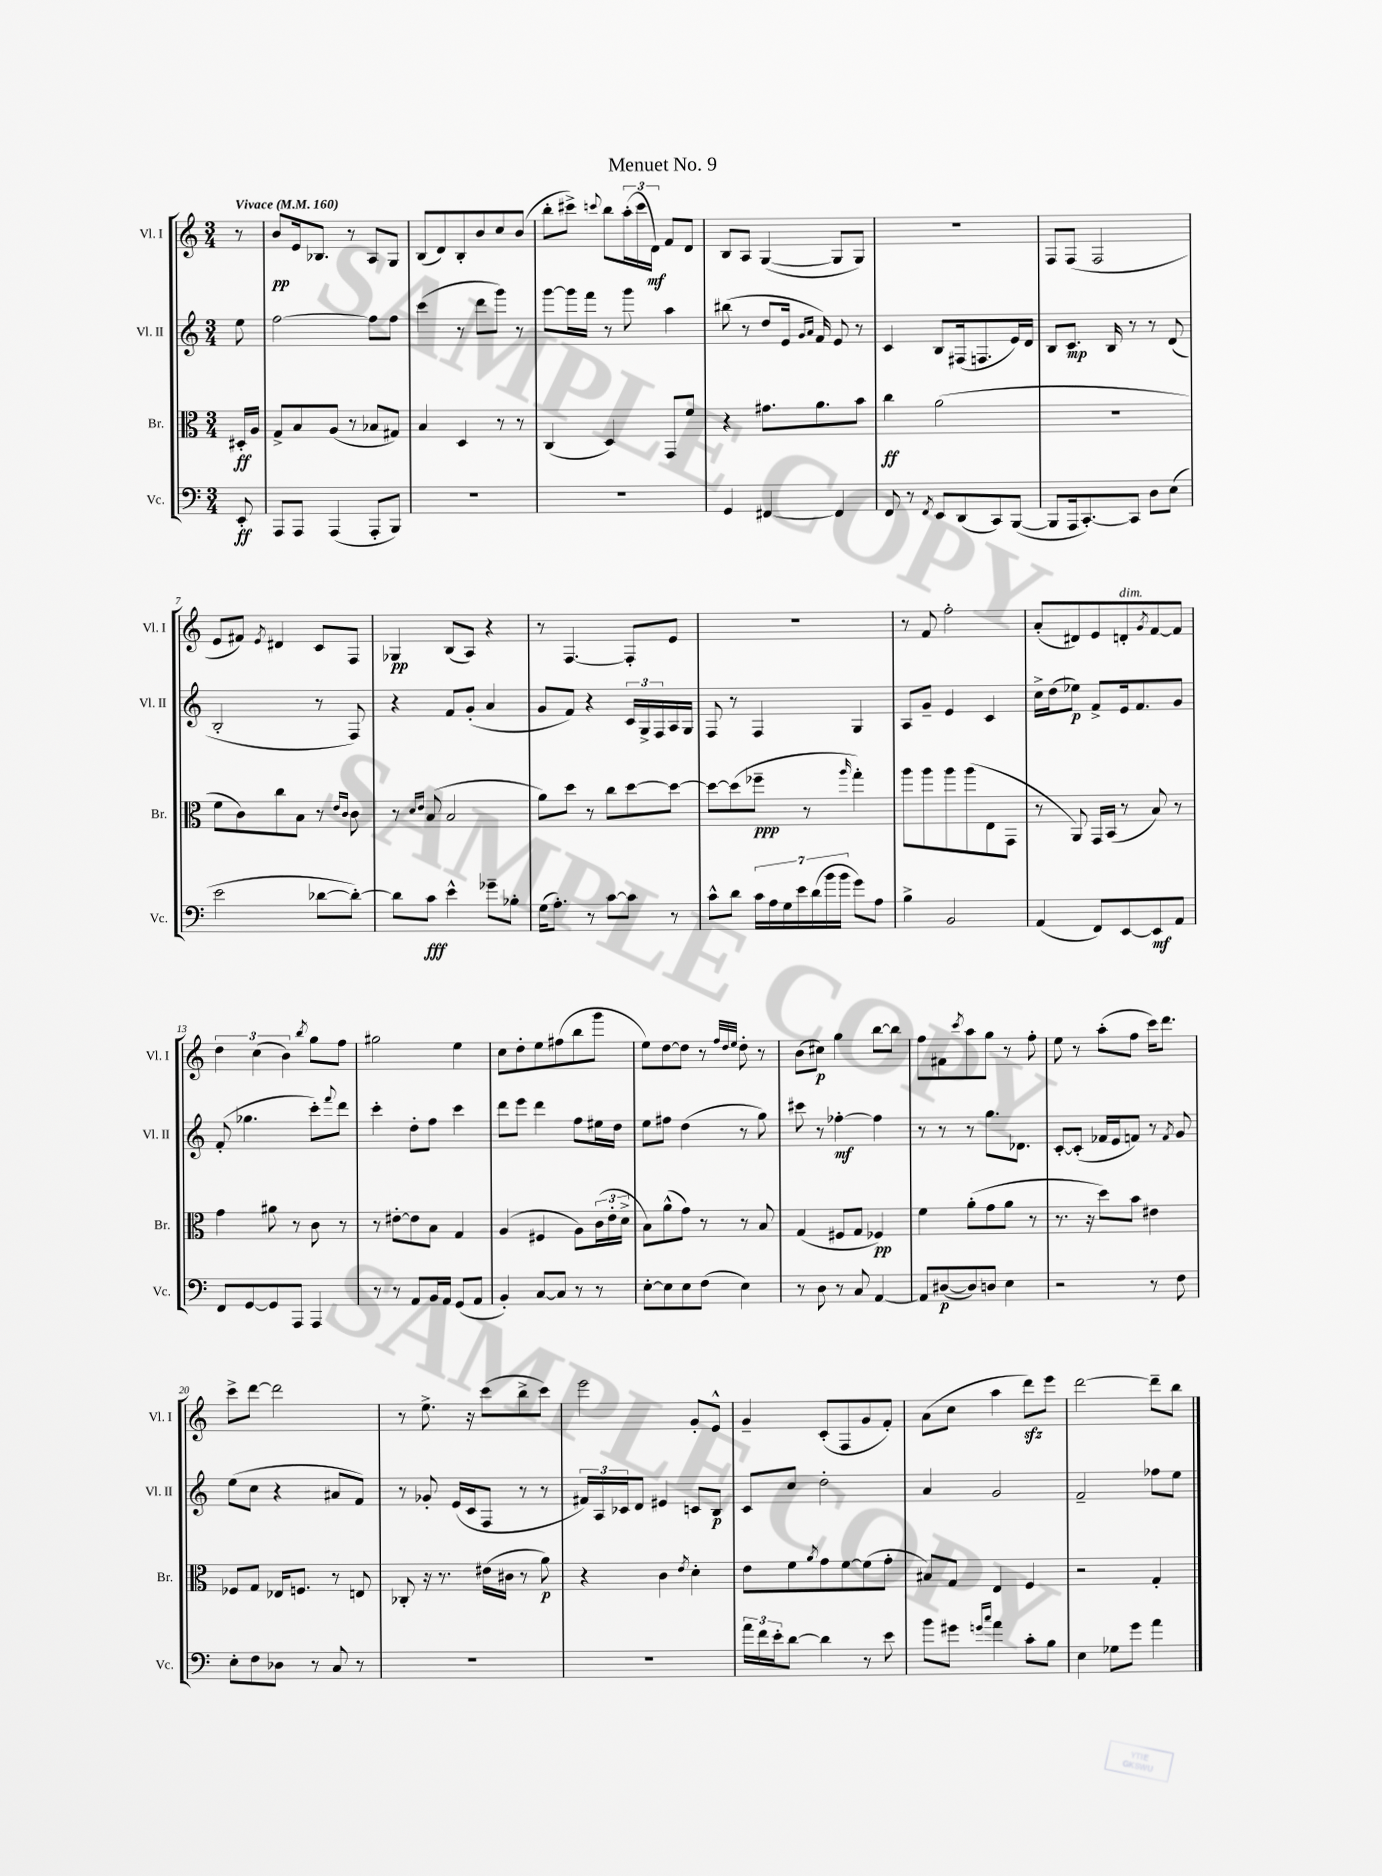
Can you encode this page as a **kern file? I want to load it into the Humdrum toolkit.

**kern	**dynam	**kern	**dynam	**kern	**dynam	**kern	**dynam
*part4	*part4	*part3	*part3	*part2	*part2	*part1	*part1
*staff4	*staff4	*staff3	*staff3	*staff2	*staff2	*staff1	*staff1
*I"Vc.	*	*I"Br.	*	*I"Vl. II	*	*I"Vl. I	*
*I'Vc.	*	*I'Br.	*	*I'Vl. II	*	*I'Vl. I	*
*clefF4	*	*clefC3	*	*clefG2	*	*clefG2	*
*k[]	*	*k[]	*	*k[]	*	*k[]	*
*M3/4	*	*M3/4	*	*M3/4	*	*M3/4	*
*MM160	*	*MM160	*	*MM160	*	*MM160	*
=	=	=	=	=	=	=	=
!	!	!	!	!	!	!LO:TX:a:B:t=Vivace	!
8EE'/	ff	16D#X'/LL	ff	8ee\	.	8r	.
.	.	16A/JJ	.	.	.	.	.
=1	=1	=1	=1	=1	=1	=1	=1
8AAA/L	.	8G^/L	.	[2ff\	.	8b/L	pp
8AAA/J	.	8B/	.	.	.	16e/k	.
.	.	.	.	.	.	8.B-X/J	.
(4AAA/	.	(8A/J	.	.	.	.	.
.	.	8r	.	.	.	8r	.
8AAA'/L	.	8B-X/L	.	8ff\L]	.	8A/L	.
8BBB/J)	.	8G#X/J)	.	8ff\J	.	8G/J	.
=2	=2	=2	=2	=2	=2	=2	=2
2.r	.	4B/	.	(4ccc\	.	(8B/L	.
.	.	.	.	.	.	8d/)	.
.	.	4D/	.	8r	.	8B'/	.
.	.	.	.	8ddd\L	.	8b/	.
.	.	8r	.	8ggg\J)	.	8cc/	.
.	.	8r	.	8r	.	(8b/J	.
=3	=3	=3	=3	=3	=3	=3	=3
2.r	.	(4C/	.	[8ggg\L	.	8bb'\L	.
.	.	.	.	16ggg\L]	.	8ccc#X^\J)	.
.	.	.	.	16fff\JJ	.	.	.
.	.	.	.	.	.	8qqcccn/	.
.	.	4D/)	.	8r	.	8bb\L	.
.	.	.	.	8ggg\	.	(24aa'\L	.
.	.	.	.	.	.	24ccc\	.
.	.	.	.	.	.	24d\JJ)	mf
.	.	8GG/L	.	4aa\	.	8f/L	.
.	.	8f/J	.	.	.	8d/J	.
=4	=4	=4	=4	=4	=4	=4	=4
4GG/	.	4r	.	(8bb#X\	.	8B/L	.
.	.	.	.	8r	.	8A/J	.
[4FF#X/	.	8.g#X\L	.	8dd/L	.	([4G/	.
.	.	.	.	16e/Jk	.	.	.
.	.	.	.	16qqg/LL	.	.	.
.	.	.	.	16qqa/JJ	.	.	.
.	.	8.a\	.	16f/)	.	.	.
4FF#/]	.	.	.	8e/	.	8G/L]	.
.	.	8b\J	.	8r	.	8G/J)	.
=5	=5	=5	=5	=5	=5	=5	=5
8FF/	.	4cc\	ff	4c/	.	2.r	.
8r	.	.	.	.	.	.	.
8qFF/	.	.	.	.	.	.	.
8EE/L	.	(2a\	.	8B/L	.	.	.
(8DD/	.	.	.	(16F#X/k	.	.	.
.	.	.	.	8.Fn/	.	.	.
8CC/)	.	.	.	.	.	.	.
([8BBB/J	.	.	.	16e/L)	.	.	.
.	.	.	.	16d/JJ	.	.	.
=6	=6	=6	=6	=6	=6	=6	=6
8BBB/L]	.	2.r	.	8B/L	.	8F/L	.
16AAA/k	.	.	.	8.c/J	mp	(8F/J	.
[8.CC'/)	.	.	.	.	.	.	.
.	.	.	.	.	.	2F/	.
.	.	.	.	16B/	.	.	.
8CC/J]	.	.	.	8r	.	.	.
8D\L	.	.	.	8r	.	.	.
(8E\J	.	.	.	(8d/	.	.	.
!!LO:LB:g=z
=7	=7	=7	=7	=7	=7	=7	=7
2e\	.	8f\L	.	2B'/	.	8e/L	.
.	.	8c\)	.	.	.	8f#X/J)	.
.	.	.	.	.	.	8qe/	.
.	.	8cc\	.	.	.	4d#X/	.
.	.	8B\J	.	.	.	.	.
[8d-X\L	.	8r	.	8r	.	8c/L	.
.	.	16qqe/LL	.	.	.	.	.
.	.	16qqc/JJ	.	.	.	.	.
8d-'\J_)	.	8c\	.	8F/)	.	8F/J	.
=8	=8	=8	=8	=8	=8	=8	=8
8d-\L]	.	8r	.	4r	.	4G-X/	pp
.	.	16qqd/LL	.	.	.	.	.
.	.	16qqe/JJ	.	.	.	.	.
8c\J	fff	(8B/	.	.	.	.	.
4e^^\	.	2B/	.	8f/L	.	(8B/L	.
.	.	.	.	(8g'/J	.	8A/J)	.
8g-X~\L	.	.	.	4a/	.	4r	.
8B-X'\J	.	.	.	.	.	.	.
=9	=9	=9	=9	=9	=9	=9	=9
(16G\KL	.	8a\L)	.	8g/L	.	8r	.
8.A'\J)	.	.	.	.	.	.	.
.	.	8dd\J	.	8f/J)	.	[4.F/	.
8r	.	8r	.	4r	.	.	.
[8c\L	.	8cc\L	.	.	.	.	.
8c\J]	.	[8dd\	.	24c/LL	.	8F'/L]	.
.	.	.	.	24G^/	.	.	.
.	.	.	.	24F/	.	.	.
8r	.	8dd\J_	.	16A/	.	8e/J	.
.	.	.	.	16G/JJ	.	.	.
=10	=10	=10	=10	=10	=10	=10	=10
8c^^\L	.	8dd\L_	.	8F/	.	2.r	.
8d\J	.	(8dd\]	.	8r	.	.	.
28c\LL	.	8ff-X~\J	ppp	4F/	.	.	.
28A\	.	.	.	.	.	.	.
28G\	.	.	.	.	.	.	.
28e\	.	.	.	.	.	.	.
.	.	8r	.	.	.	.	.
(28d\	.	.	.	.	.	.	.
28b\	.	.	.	.	.	.	.
28b\JJ	.	.	.	.	.	.	.
.	.	16qqaa/	.	.	.	.	.
8g\L)	.	4gg'\)	.	4G/	.	.	.
8A\J	.	.	.	.	.	.	.
=11	=11	=11	=11	=11	=11	=11	=11
4B^\	.	8aa\L	.	8A/L	.	8r	.
.	.	8aa\	.	8g~/J	.	8f/	.
2BB/	.	8aa\	.	4e/	.	2ff'\	.
.	.	(8aa\	.	.	.	.	.
.	.	8E\	.	4c/	.	.	.
.	.	8GG\J	.	.	.	.	.
=12	=12	=12	=12	=12	=12	=12	=12
(4AA/	.	8r	.	16cc^\LL	.	(8a'/L	.
.	.	.	.	(16dd\J	.	.	.
.	.	8AA/)	.	8ee-X\J)	p	8d#X/)	.
8FF/L)	.	16GG/LL	.	8f^/L	.	8e/	.
.	.	(16BB/JJ	.	.	.	.	.
!	!	!	!	!	!	!LO:TX:a:i:t=dim.	!
[8EE/	.	8r	.	16e/k	.	8dn'/	.
.	.	.	.	8.f/	.	.	.
.	.	.	.	.	.	8qg/	.
8EE/]	mf	8B/)	.	.	.	[8f/	.
8AA/J	.	8r	.	8g/J	.	8f/J]	.
!!LO:LB:g=z
=13	=13	=13	=13	=13	=13	=13	=13
8FF/L	.	4g\	.	(8f'/	.	6dd\	.
[8GG/	.	.	.	4.gg-X\	.	.	.
.	.	.	.	.	.	(6cc\	.
8GG/]	.	8a#X\	.	.	.	.	.
.	.	.	.	.	.	6b\)	.
8AAA/J	.	8r	.	.	.	.	.
.	.	.	.	.	.	8qbb/	.
4AAA/	.	8c\	.	8ccc'\L)	.	8gg\L	.
.	.	.	.	8qqfff/	.	.	.
.	.	8r	.	8ddd\J	.	8ff\J	.
=14	=14	=14	=14	=14	=14	=14	=14
8r	.	8r	.	4ccc'\	.	2gg#X\	.
8r	.	[8e#X'\L	.	.	.	.	.
8AA/L	.	8e#\]	.	8dd'\L	.	.	.
16BB/L	.	8B\J	.	8ff\J	.	.	.
16AA/JJ	.	.	.	.	.	.	.
(8GG/L	.	4G/	.	4ccc\	.	4ee\	.
8AA/J	.	.	.	.	.	.	.
=15	=15	=15	=15	=15	=15	=15	=15
4BB'/)	.	(4A/	.	8ddd\L	.	8cc\L	.
.	.	.	.	8eee\J	.	8dd'\	.
[8C/L	.	4F#X/	.	4ddd\	.	8ee\	.
8C/J]	.	.	.	.	.	(8ff#X\	.
8r	.	8A\L)	.	8ff\L	.	8bb\	.
8r	.	(24c\L	.	16ee#X\L	.	8ggg\J	.
.	.	24e'\	.	.	.	.	.
.	.	.	.	16dd\JJ	.	.	.
.	.	24d^\JJ	.	.	.	.	.
=16	=16	=16	=16	=16	=16	=16	=16
[8E'\L	.	8B\L)	.	8ee\L	.	8ee\L)	.
8E\]	.	(8a^^\	.	8ff#X\J	.	[8dd\	.
8E\	.	8g\J)	.	(4dd\	.	8dd\J]	.
(8F\J	.	8r	.	.	.	8r	.
.	.	.	.	.	.	32qqff/LLL	.
.	.	.	.	.	.	32qqdd/	.
.	.	.	.	.	.	32qqee/JJJ	.
4E\)	.	8r	.	8r	.	8dd'\	.
.	.	8B/	.	8gg\)	.	8r	.
=17	=17	=17	=17	=17	=17	=17	=17
8r	.	(4G/	.	8ccc#X\	.	(8b\L	.
8D\	.	.	.	8r	.	8cc#X\J)	p
8r	.	8F#X/L	.	[4ff-X'\	mf	4gg\	.
8C/	.	8G/J	.	.	.	.	.
[4AA/	.	4F-X/)	pp	4ff-\]	.	[8bb\L	.
.	.	.	.	.	.	8bb\J]	.
=18	=18	=18	=18	=18	=18	=18	=18
8AA/L]	.	4f\	.	8r	.	8ff\L	.
([8D#X/	p	.	.	8r	.	8f#X\	.
.	.	.	.	.	.	8qccc/	.
8D#/])	.	(8a'\L	.	8r	.	8aa\	.
8Dn/J	.	8g\	.	8.gg\L	.	8gg\J	.
4E\	.	8a\J	.	.	.	8r	.
.	.	.	.	8.d-X\J	.	.	.
.	.	8r	.	.	.	8ff'\	.
=19	=19	=19	=19	=19	=19	=19	=19
2r	.	8.r	.	[8c'/L	.	8ee\	.
.	.	.	.	(8c'/J]	.	8r	.
.	.	16r	.	.	.	.	.
.	.	8dd\L)	.	16f-X/LL	.	(8aa'\L	.
.	.	.	.	16e/J	.	.	.
.	.	8b\J	.	8fn/J)	.	8ff\J	.
8r	.	4e#X\	.	8r	.	16ccc\KL)	.
.	.	.	.	.	.	8.ddd\J	.
.	.	.	.	8qf/	.	.	.
8F\	.	.	.	8g/	.	.	.
!!LO:LB:g=z
=20	=20	=20	=20	=20	=20	=20	=20
8E'\L	.	8F-X/L	.	(8ee\L	.	8ccc^\L	.
8F\	.	8G/J	.	8cc\J	.	[8ddd\J	.
8D-X\J	.	16E-X/KL	.	4r	.	2ddd\]	.
.	.	8.Fn/J	.	.	.	.	.
8r	.	.	.	.	.	.	.
8C/	.	8r	.	8a#X/L	.	.	.
8r	.	8En/	.	8f/J)	.	.	.
=21	=21	=21	=21	=21	=21	=21	=21
2.r	.	8C-X'/	.	8r	.	8r	.
.	.	16r	.	8g-X'/	.	8.ee^\	.
.	.	8.r	.	.	.	.	.
.	.	.	.	(16e/LL	.	.	.
.	.	.	.	16c/J	.	16r	.
.	.	(16e#X\LL	.	8F/J	.	(8ccc\L	.
.	.	16c#X\JJ	.	.	.	.	.
.	.	8r	.	8r	.	8bb^\	.
.	.	8a\)	p	8r	.	8ccc\J)	.
=22	=22	=22	=22	=22	=22	=22	=22
2.r	.	4r	.	24f#X/LL)	.	2eee\	.
.	.	.	.	24A/	.	.	.
.	.	.	.	24c-X/J	.	.	.
.	.	.	.	8d/J	.	.	.
.	.	4c\	.	4e#X/	.	.	.
.	.	8qe/	.	.	.	.	.
.	.	4d'\	.	8cn/L	.	8g'/L	.
.	.	.	.	8B/J	p	8e^^/J	.
=23	=23	=23	=23	=23	=23	=23	=23
24a\LL	.	8e\L	.	8c/L	.	4g~/	.
24f\	.	.	.	.	.	.	.
24e'\J	.	.	.	.	.	.	.
[8d\J	.	8f\	.	8cc/J	.	.	.
.	.	8qa/	.	.	.	.	.
4d\]	.	8g\	.	2dd'\	.	(8c'/L	.
.	.	[8f\	.	.	.	8F/	.
8r	.	(8f\]	.	.	.	8g/	.
8e\	.	8g'\J	.	.	.	8f'/J)	.
=24	=24	=24	=24	=24	=24	=24	=24
8b\L	.	8B#X/L)	.	4a/	.	(8a\L	.
8g#X\J	.	8G/J	.	.	.	8cc\J	.
16qqgn/LL	.	.	.	.	.	.	.
16qqcc/JJ	.	.	.	.	.	.	.
4a\	.	4E/	.	2g/	.	4aa\	.
8c'\L	.	4F/	.	.	.	8dddzz\L)	.
8B\J	.	.	.	.	.	8eee\J	.
=25	=25	=25	=25	=25	=25	=25	=25
4E\	.	2r	.	2f~/	.	[2ddd\	.
8G-X\L	.	.	.	.	.	.	.
8g\J	.	.	.	.	.	.	.
4a\	.	4G'/	.	8ff-X\L	.	8ddd~\L]	.
.	.	.	.	8ee\J	.	8bb\J	.
==	==	==	==	==	==	==	==
*-	*-	*-	*-	*-	*-	*-	*-
